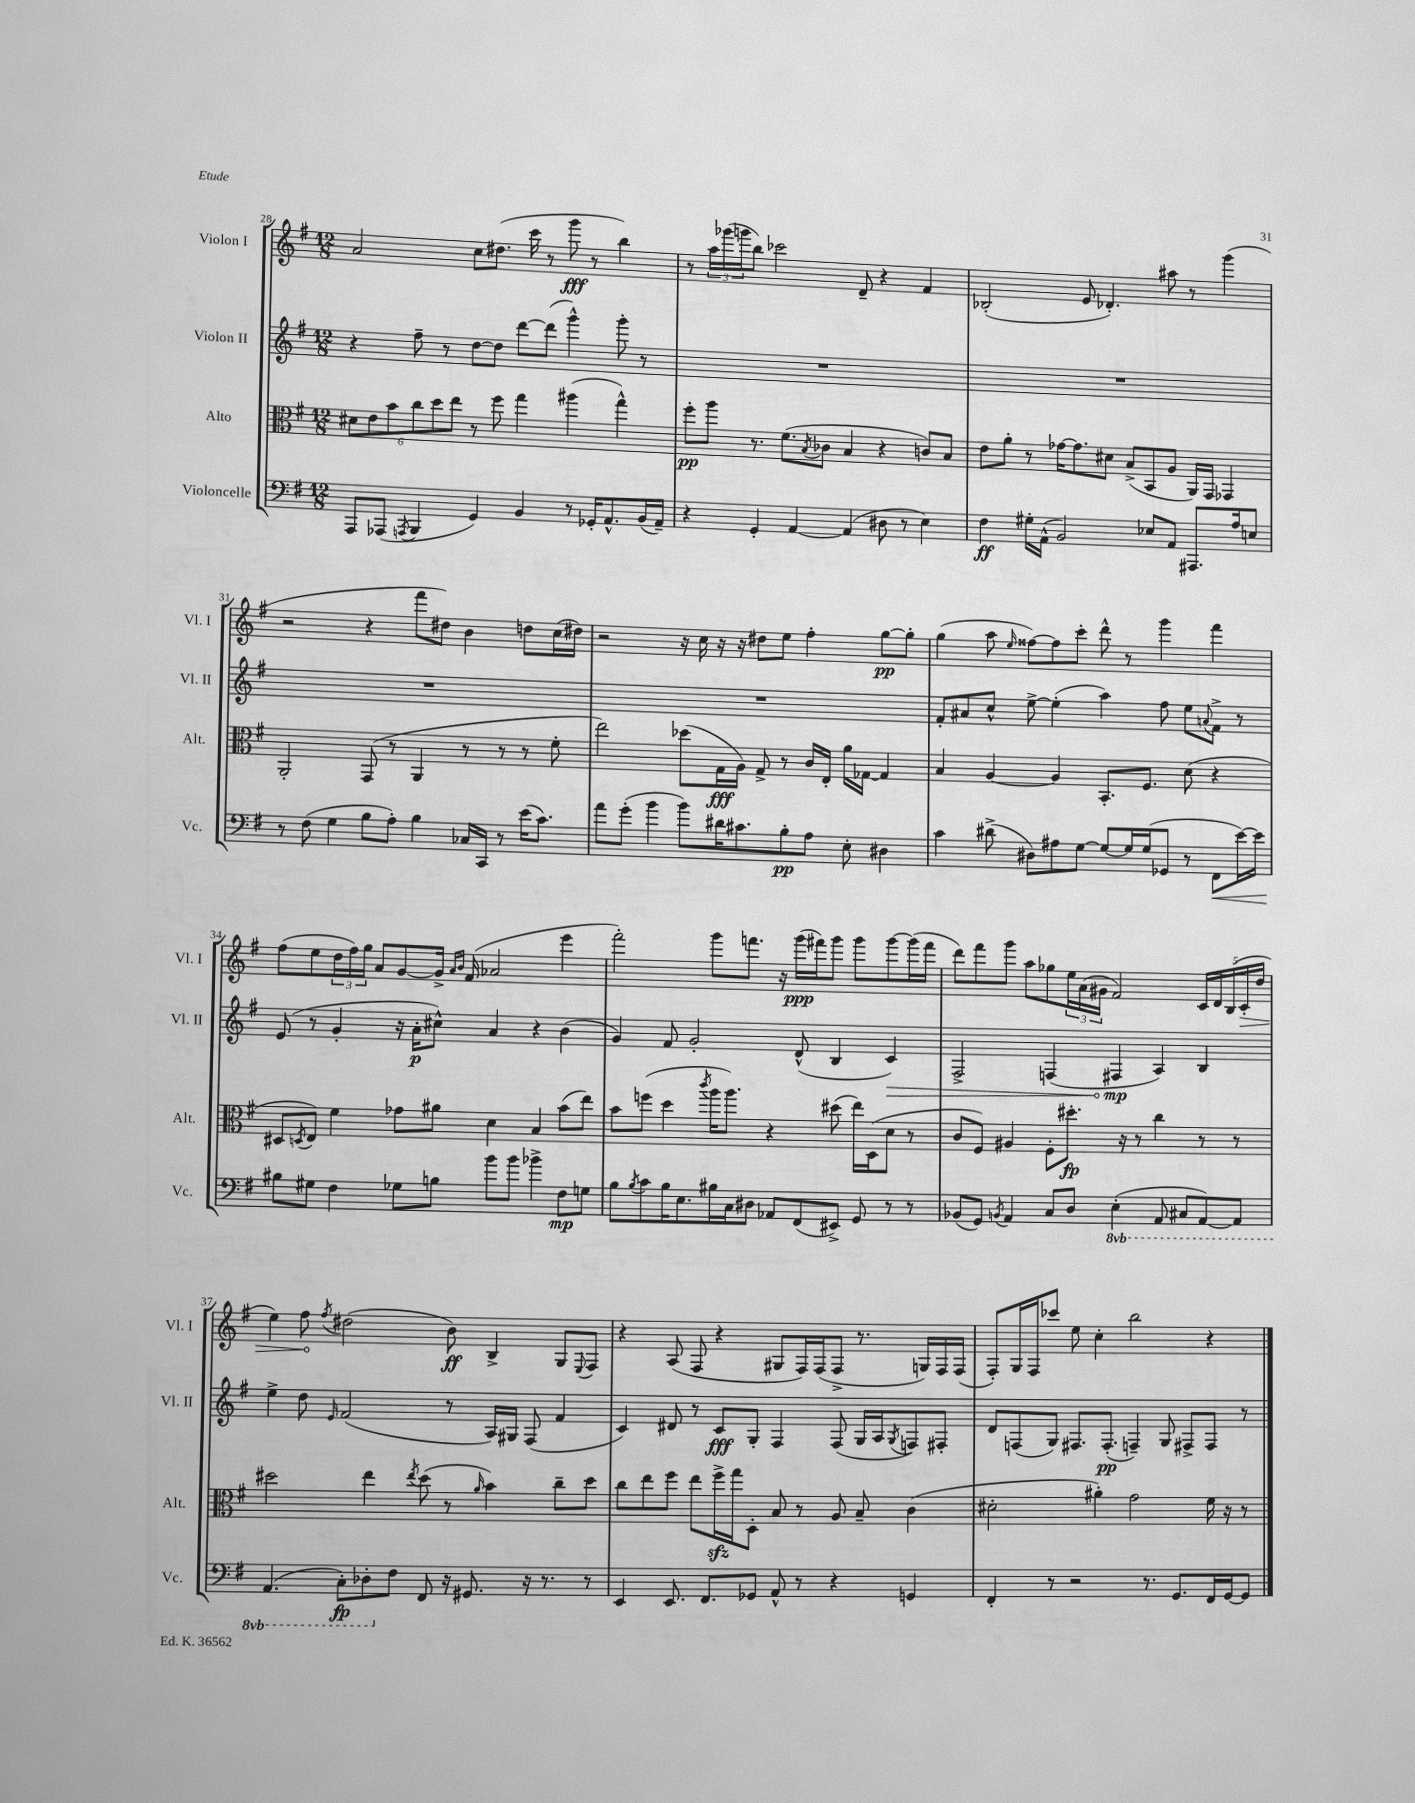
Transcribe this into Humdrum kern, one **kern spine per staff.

**kern	**dynam	**kern	**dynam	**kern	**dynam	**kern	**dynam
*part4	*part4	*part3	*part3	*part2	*part2	*part1	*part1
*staff4	*staff4	*staff3	*staff3	*staff2	*staff2	*staff1	*staff1
*I"Violoncelle	*	*I"Alto	*	*I"Violon II	*	*I"Violon I	*
*I'Vc.	*	*I'Alt.	*	*I'Vl. II	*	*I'Vl. I	*
*clefF4	*	*clefC3	*	*clefG2	*	*clefG2	*
*k[f#]	*	*k[f#]	*	*k[f#]	*	*k[f#]	*
*M12/8	*	*M12/8	*	*M12/8	*	*M12/8	*
=28	=28	=28	=28	=28	=28	=28	=28
8AAA/L	.	12d#X\L	.	4r	.	2a/	.
.	.	12e\	.	.	.	.	.
(8AAA-X/J	.	.	.	.	.	.	.
.	.	12b\	.	.	.	.	.
8qAAAn/	.	.	.	.	.	.	.
4BBB/	.	12cc\	.	8ff#~\	.	.	.
.	.	12dd\	.	.	.	.	.
.	.	.	.	8r	.	.	.
.	.	12ee\J	.	.	.	.	.
4GG/)	.	8r	.	[8dd\L	.	8cc\L	.
.	.	8ff#\	.	8dd\J]	.	(8.dd#X\J	.
4BB/	.	4gg\	.	[8ddd\L	.	.	.
.	.	.	.	.	.	16ccc\	.
.	.	.	.	(8ddd\J]	.	8r	.
8r	.	(4aa#X\	.	4ggg^^\)	.	8ggg\	fff
16GG-X'/KL	.	.	.	.	.	8r	.
8.AA^^/	.	.	.	.	.	.	.
.	.	4gg^^\)	.	8ggg'\	.	4bb\)	.
(16BB/L	.	.	.	8r	.	.	.
16AA~/JJ)	.	.	.	.	.	.	.
=29	=29	=29	=29	=29	=29	=29	=29
4r	.	8ff#'\L	pp	1.r	.	8r	.
.	.	8aa\J	.	.	.	24aa\LL	.
.	.	.	.	.	.	(24ggg-X\	.
.	.	.	.	.	.	24gggn\J	.
4GG'/	.	8.r	.	.	.	8bb\J)	.
.	.	.	.	.	.	2ccc-X\	.
.	.	(8.f#\L	.	.	.	.	.
[4AA/	.	.	.	.	.	.	.
.	.	8qB/	.	.	.	.	.
.	.	8c-X\J	.	.	.	.	.
(4AA/]	.	4B/	.	.	.	.	.
.	.	.	.	.	.	8d~/	.
8D#X\	.	4r	.	.	.	4r	.
8r	.	.	.	.	.	.	.
4E\)	.	8cn/L)	.	.	.	4f#/	.
.	.	8B/J	.	.	.	.	.
=30	=30	=30	=30	=30	=30	=30	=30
4F#\	ff	8e\L	.	1.r	.	(2B-X'/	.
.	.	8a'\J	.	.	.	.	.
16G#X'\LL	.	8r	.	.	.	.	.
(16AA^^\JJ	.	.	.	.	.	.	.
2BB/)	.	[16g-X\KL	.	.	.	.	.
.	.	8.g-\]	.	.	.	.	.
.	.	.	.	.	.	8e/	.
.	.	8d#X\J	.	.	.	4.d-X'/)	.
.	.	(8B^/L	.	.	.	.	.
8E-X/L	.	8BB/	.	.	.	.	.
8AA/J	.	8A/J	.	.	.	8aa#X\	.
8.AAA#X/L	.	16AA/LL)	.	.	.	8r	.
.	.	16GG/JJ	.	.	.	.	.
.	.	4GG-X/	.	.	.	(4ggg\	.
16A/k	.	.	.	.	.	.	.
8En/J	.	.	.	.	.	.	.
!!LO:LB:g=z
=31	=31	=31	=31	=31	=31	=31	=31
8r	.	2AA'/	.	1.r	.	2r	.
(8F#\	.	.	.	.	.	.	.
4G\	.	.	.	.	.	.	.
8B\L	.	(8GG/	.	.	.	4r	.
8A'\J)	.	8r	.	.	.	.	.
4B\	.	4AA/	.	.	.	8fff#\L	.
.	.	.	.	.	.	8dd#X\J)	.
16C-X/LL	.	8r	.	.	.	4b\	.
16CC/JJ	.	.	.	.	.	.	.
8r	.	8r	.	.	.	.	.
(16e\KL	.	8r	.	.	.	8ddn\L	.
8.c\J)	.	.	.	.	.	.	.
.	.	8f#'\	.	.	.	(16cc\L	.
.	.	.	.	.	.	16dd#X\JJ)	.
=32	=32	=32	=32	=32	=32	=32	=32
8a\L	.	2ee\)	.	1.r	.	2r	.
(8g'\J	.	.	.	.	.	.	.
4b\	.	.	.	.	.	.	.
8b\L)	.	(8dd-X\L	.	.	.	16r	.
.	.	.	.	.	.	16cc\	.
16d#X\K	.	16G\L	fff	.	.	16r	.
8.c#X\	.	16A\JJ)	.	.	.	16r	.
.	.	8G^/	.	.	.	8dd#X\L	.
8B'\	pp	8r	.	.	.	8ee\J	.
8A\J	.	16c/LL	.	.	.	4ff#'\	.
.	.	16E'/JJ	.	.	.	.	.
8E'\	.	16a\LL	.	.	.	.	.
.	.	[16G-X\JJ	.	.	.	.	.
4D#X\	.	4G-/]	.	.	.	[8gg\L	pp
.	.	.	.	.	.	8gg'\J]	.
=33	=33	=33	=33	=33	=33	=33	=33
4c\	.	4B/	.	8f#'/L	.	(4gg\	.
.	.	.	.	8a#X/	.	.	.
(8d#X^\	.	[4A/	.	8cc^^/J	.	8aa\	.
.	.	.	.	.	.	16qqee/	.
8D#X\L)	.	.	.	[8ee^\	.	[8ff##X\L)	.
8A#X\	.	4A/]	.	(4ee'\]	.	8ff##\]	.
[8G\J	.	.	.	.	.	8ccc'\J	.
8G/L_	.	8.BB'/L	.	4aa\)	.	8ddd^^\	.
16G/L]	.	.	.	.	.	8r	.
(16G/J	.	8.F#/J	.	.	.	.	.
8GG-X/J	.	.	.	8ff#\	.	4ggg\	.
8r	.	(8d\	.	8ee\L	.	.	.
.	.	.	.	8qqan/	.	.	.
!	!LO:HP:b	!	!	!	!	!	!
8FF#\L	<	4r	.	8f#^\J	.	4fff#\	.
[16e\L)	.	.	.	8r	.	.	.
16e\JJ]	.	.	.	.	.	.	.
!!LO:LB:g=z
=34	=34	=34	=34	=34	=34	=34	=34
8B#X\L	.	8D#X/L	.	(8e/	.	(8ff#\L	.
.	.	8qDn/	.	.	.	.	.
8G#X\J	[	8E/J)	.	8r	.	8ee\	.
4F#\	.	4f#\	.	4g'/	.	24dd\L	.
.	.	.	.	.	.	24ff#\)	.
.	.	.	.	.	.	24gg\JJ	.
.	.	.	.	.	.	8a/L	.
8G-X\L	.	8g-X\L	.	16r	.	[8g/	.
.	.	.	.	16a'\KL	p	.	.
8Bn\J	.	8a#X\J	.	8cc#X^^\J)	.	16g^/Jk]	.
.	.	.	.	.	.	16qqa/LL	.
.	.	.	.	.	.	16qqb/JJ	.
.	.	.	.	.	.	(16f#/	.
8b\L	.	4d\	.	4a/	.	2a-X/	.
8b\J	.	.	.	.	.	.	.
4b-X^\	.	4B/	.	4r	.	.	.
8F#\L	mp	(8b\L	.	(4b\	.	4eee\	.
8Gn\J	.	8ee\J)	.	.	.	.	.
=35	=35	=35	=35	=35	=35	=35	=35
8B\L	.	8b\L	.	4g/)	.	2fff#'\)	.
8qB/	.	.	.	.	.	.	.
8c\	.	(8ffn\J	.	.	.	.	.
16B\K	.	4dd\	.	8f#/	.	.	.
8.E\	.	.	.	.	.	.	.
.	.	.	.	2g'/	.	.	.
.	.	8qccc/	.	.	.	.	.
16B#X\L	.	16aa\KL	.	.	.	8ggg\L	.
16C\J	.	8.aa\J)	.	.	.	.	.
8D#X\J	.	.	.	.	.	8.fffn\J	.
8AA-X/L	.	4r	.	.	.	.	.
.	.	.	.	.	.	16r	.
(8FF#/	.	.	.	(8d^^/	.	(16ggg\LL	ppp
.	.	.	.	.	.	16fff#X\J)	.
8EE#X^/J)	.	(8dd#X\	.	4B/	.	8ggg\J	.
8GG/	.	16ee\LL)	.	.	.	8ggg\L	.
.	.	(16D\J	.	.	.	.	.
!	!	!	!	!	!LO:HP:b	!	!
8r	.	8d\J	.	4c/)	>	[8ggg\	.
8r	.	8r	.	.	.	(16ggg\L]	.
.	.	.	.	.	.	16fff#\JJ	.
=36	=36	=36	=36	=36	=36	=36	=36
(8BB-X/L	.	8c/L	.	2F#^/	.	8ddd\L)	.
8GG/J)	.	8F#/J)	.	.	.	8fff#\	.
8qBBn/	.	.	.	.	.	.	.
4AA/	.	4A#X/	.	.	.	8ggg\J	.
.	.	.	.	.	.	8aa\L	.
8C/L	.	8F#'\L	.	(4Fn/	.	8gg-X\	.
8D/J	.	8.dd#X'\J	fp	.	.	24ee\L	.
.	.	.	.	.	.	(24a\	.
.	.	.	.	.	.	24g#X\JJ	.
*8ba	*	*	*	*	*	*	*
(4EE'\	.	.	.	4F#X/	mp	2f#/)	.
.	.	16r	.	.	.	.	.
.	.	8r	.	.	.	.	.
8AAA/	.	4cc\	.	4A/)	]	.	.
8CC#X/L	.	.	.	.	.	.	.
[8AAA/)	.	8r	.	4B/	.	20c/LL	.
.	.	.	.	.	.	20d/	.
.	.	.	.	.	.	(20B/	.
8AAA/J]	.	8r	.	.	.	.	.
!	!	!	!	!	!	!	!LO:HP:b
.	.	.	.	.	.	20c'/	>
.	.	.	.	.	.	20dd/JJ	.
!!LO:LB:g=z
=37	=37	=37	=37	=37	=37	=37	=37
(4.AAA/	.	2dd#X\	.	4ee^\	.	4ee\)	.
.	.	.	.	8dd\	.	8ff#\	.
.	.	.	.	16qqe/	.	8qff#/	.
8CC'\L)	fp	.	.	(2f#/	.	(2dd#X\	]
8DD-X'\	.	4ee\	.	.	.	.	.
*X8ba	*	*	*	*	*	*	*
8F#\J	.	.	.	.	.	.	.
.	.	8qee/	.	.	.	.	.
8FF#/	.	(8dd#\	.	.	.	.	.
16r	.	8r	.	8r	.	8b\)	ff
8.GG#X/	.	.	.	.	.	.	.
.	.	16qqa/	.	.	.	.	.
.	.	4b\)	.	16A/LL)	.	4B^/	.
.	.	.	.	16G#X/JJ	.	.	.
16r	.	.	.	(8F#/	.	.	.
8.r	.	.	.	.	.	.	.
.	.	8cc~\L	.	4f#/	.	8G/L	.
.	.	.	.	.	.	8qqE/	.
8r	.	8dd#\J	.	.	.	8F#/J	.
=38	=38	=38	=38	=38	=38	=38	=38
4EE/	.	8cc\L	.	4c/)	.	4r	.
.	.	8ee\	.	.	.	.	.
8.EE/	.	8ff#\J	.	8d#X/	.	(8A/	.
.	.	8ee\L	.	8r	.	8F#/	.
8.FF#/L	.	.	.	.	.	.	.
.	.	16ff#zz^\L	.	8c/L	fff	4r	.
.	.	16gg\J	.	.	.	.	.
8GG-X/J	.	8D'\J	.	8G'/J	.	.	.
8AA^^/	.	8B/	.	4F#/	.	8G#X/L	.
8r	.	8r	.	.	.	16F#/L)	.
.	.	.	.	.	.	(16F#/J	.
4r	.	8A/	.	(8F#/	.	8F#^/J	.
.	.	8B~/	.	16G/LL	.	8.r	.
.	.	.	.	16A/J	.	.	.
.	.	.	.	8qG/	.	.	.
4GGn/	.	(4c\	.	8Fn/)	.	.	.
.	.	.	.	.	.	16Gn/LL)	.
.	.	.	.	8F#X'/J	.	16F#/	.
.	.	.	.	.	.	(16F#/JJ	.
=39	=39	=39	=39	=39	=39	=39	=39
4FF#'/	.	2d#X'\	.	8d/L	.	8F#'/L)	.
.	.	.	.	(8Fn/	.	16G/L	.
.	.	.	.	.	.	16F#/J	.
8r	.	.	.	8G/J)	.	8ccc-X/J	.
2r	.	.	.	8.F#X/L	.	8ee\	.
.	.	4a#X'\)	.	.	.	4cc'\	.
.	.	.	.	(8.F#'/J	pp	.	.
.	.	2g\	.	4Fn~/)	.	2bb\	.
8.r	.	.	.	.	.	.	.
.	.	.	.	8G/	.	.	.
8.GG/L	.	.	.	.	.	.	.
.	.	.	.	8F#X^/L	.	.	.
16FF#/L	.	16f#\	.	8F#/J	.	4r	.
[16GG/J	.	16r	.	.	.	.	.
8GG/J]	.	8r	.	8r	.	.	.
==	==	==	==	==	==	==	==
*-	*-	*-	*-	*-	*-	*-	*-
